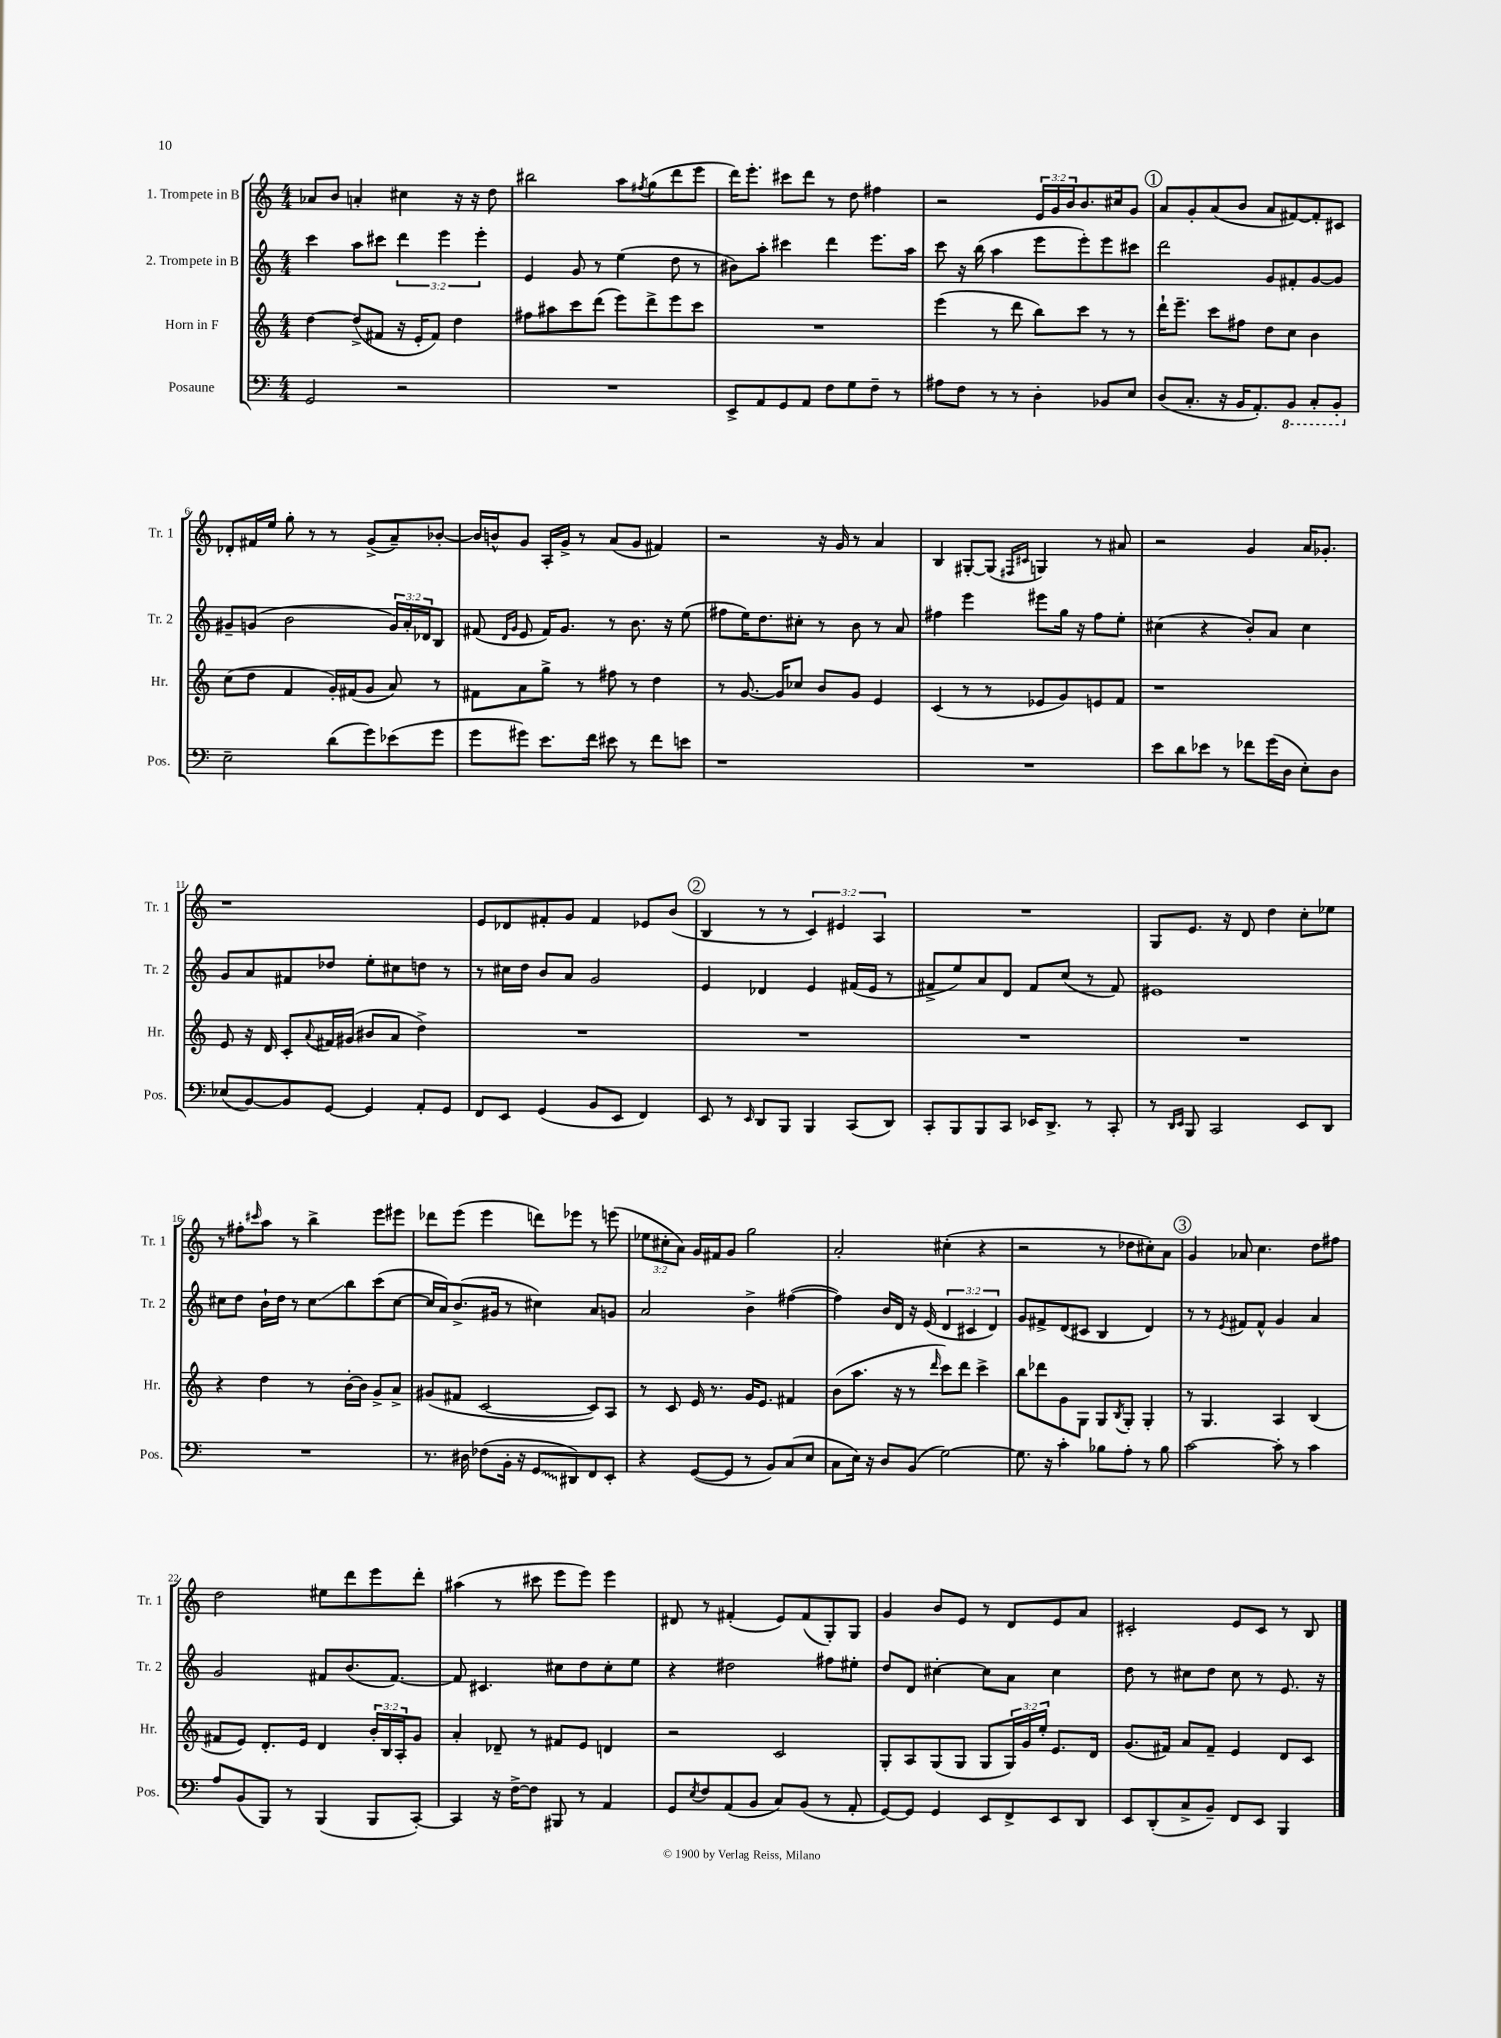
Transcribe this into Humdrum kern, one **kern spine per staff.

**kern	**kern	**kern	**kern
*staff4	*staff3	*staff2	*staff1
*clefF4	*clefG2	*clefG2	*clefG2
*k[]	*k[]	*k[]	*k[]
*M4/4	*M4/4	*M4/4	*M4/4
2GG	[4dd	4ccc	8a-
.	.	.	8b
.	(8dd^]	8aa	4a'
.	8f#	8ccc#	.
2r	16r	6ddd	4cc#
.	16e'	.	.
.	8f#)	.	.
.	.	6eee	.
.	4dd	.	16r
.	.	.	16r
.	.	6eee'	.
.	.	.	8dd
=	=	=	=
1r	8ff#	4e	2bb#
.	8aa#	.	.
.	8ccc	8g	.
.	(8ddd	8r	.
.	8eee)	(4ee	8aa
.	.	.	8qff#
.	8ddd^	.	(8gg
.	8eee	8dd	8ddd
.	8ccc	8r	8eee
=	=	=	=
8EE^	1r	8b#)	16ddd)
.	.	.	8.eee'
8AA	.	8aa'	.
8GG	.	4ccc#	8ccc#
8AA	.	.	8ddd
8F	.	4ddd	8r
8G	.	.	8dd
8F~	.	8.eee	4ff#
8r	.	.	.
.	.	16aa	.
=	=	=	=
8A#	(4eee	8ccc	2r
8F	.	16r	.
.	.	(16bb	.
8r	8r	4aa	.
8r	8ddd	.	.
4D'	8bb)	8eee	24e
.	.	.	24g
.	.	.	24b
.	8ccc	8eee')	8.b
8BB-	8r	8eee	.
.	.	.	16cc#
8E	8r	8ccc#	8g
=	=	=	=
(8D	16ddd`	2ddd	8a
.	8.eee~	.	.
8.C'	.	.	8g'
.	8ccc	.	(8a
16r	.	.	.
16BB	8ff#	.	8b
8.AA')	.	.	.
.	8dd	8g	8a
8BBB	8cc	8f#'	[8f#)
8CC'	4b	[8g	8f#']
8BBB'	.	8g]	8c#
=	=	=	=
2E~	(8cc	8g#~	8d-'
.	8dd	(8g	16f#
.	.	.	16ee
.	4f	2b	8gg'
.	.	.	8r
(8d	16g')	.	8r
.	(16f#	.	.
8g)	8g	.	(8g^
(8e-	8a)	24g)	8a~)
.	.	24a'	.
.	.	24d-	.
8g	8r	8B	[8b-'
=	=	=	=
8g	8f#	(8f#	16b-]
.	.	.	16b^^
.	.	16qqd	.
.	.	16qqg	.
8g#)	8a	8e	8g
8.e	8gg^	16f#)	16A'
.	.	8.g	16g^
.	8r	.	8r
16f	.	.	.
8e#	8ff#	8r	(8a
8r	8r	8.b	8g
8f	4dd	.	4f#)
.	.	16r	.
8e	.	(8ee	.
=	=	=	=
1r	8r	8ff#	2r
.	[8.g	16ee)	.
.	.	8.dd	.
.	16g]	.	.
.	8cc-	8cc#'	.
.	8b	8r	16r
.	.	.	16g
.	8g	8b	8r
.	4e	8r	4a
.	.	8a	.
=	=	=	=
1r	(4c	4ff#	4B
.	8r	4eee	[8G#'
.	8r	.	(8G#]
.	.	.	16qqF#
.	.	.	16qqc#
.	8e-	8eee#	4G)
.	8g)	16gg	.
.	.	16r	.
.	8e	8ff#	8r
.	8f	8ee'	8a#
=	=	=	=
8e	1r	(4cc#	2r
8d	.	.	.
8e-	.	4r	.
8r	.	.	.
8f-	.	8b')	4g
(16g	.	8a	.
16D	.	.	.
8E')	.	4cc#	16a
.	.	.	8.g-'
8D	.	.	.
=	=	=	=
(8E-	8e	8g	1r
[8BB)	16r	8a	.
.	16d	.	.
8BB]	8c'	8f#	.
.	8qqa	.	.
[8GG	16f#	8dd-	.
.	(16g#	.	.
4GG]	8b#	8ee'	.
.	8a	8cc#	.
8AA'	4dd^)	8dd	.
8GG	.	8r	.
=	=	=	=
8FF	1r	8r	8e
8EE	.	16cc#	8d-
.	.	16dd	.
(4GG	.	8b	8f#'
.	.	8a	8g
8BB	.	2g	4f#
8EE	.	.	.
4FF)	.	.	8e-
.	.	.	(8b
=	=	=	=
8EE	1r	4e	4B
8r	.	.	.
16qqEE	.	.	.
8DD	.	4d-	8r
8BBB	.	.	8r
4BBB	.	4e	6c)
.	.	.	6e#
(8CC	.	(16f#	.
.	.	16e	.
.	.	.	6A
8DD)	.	8r	.
=	=	=	=
8CC'	1r	8f#^	1r
8BBB	.	8ee)	.
8BBB	.	8a	.
8CC	.	8d	.
16EE-	.	8f#	.
8.DD^	.	.	.
.	.	(8cc	.
8r	.	8r	.
8CC'	.	8f#)	.
=	=	=	=
8r	1r	1e#	8G
16qqDD	.	.	.
16qqEE	.	.	.
8BBB	.	.	8.e
2CC	.	.	.
.	.	.	16r
.	.	.	8d
.	.	.	4dd
8EE	.	.	8cc'
8DD	.	.	8ee-
=	=	=	=
1r	4r	8cc#	8r
.	.	8dd	8ff#'
.	.	.	16qqccc#
.	4dd	16b`	8aa
.	.	16dd	.
.	.	8r	8r
.	8r	8cc#	4bb^
.	[16b'	8bb	.
.	16b]	.	.
.	8g^	(8ccc	8eee
.	8a^	[8cc#	8eee#
=	=	=	=
8.r	(8g#	16cc#]	8ddd-
.	.	16a)	.
.	8f#	(8.b^	(8eee
16D#	.	.	.
(8F-	[2c	.	4eee
.	.	16g#	.
16BB'	.	8r	.
16r	.	.	.
8GG	.	4cc#)	8ddd)
8DD#)	.	.	8eee-
8FF	8c])	8a	8r
8EE'	8A	8g	(8eee
=	=	=	=
4r	8r	2a	12ee-
.	.	.	12cc#'
.	8c	.	.
.	.	.	12a)
([8GG	16e	.	16g
.	8.r	.	16f#
8GG]	.	.	8g
8r	16g	4b^	2gg
.	8.e	.	.
8BB)	.	.	.
(8C	4f#	([4ff#	.
8E	.	.	.
=	=	=	=
8C	(8b	4ff#])	2a'
16E)	8.aa	.	.
16r	.	.	.
8D	.	16b	.
.	16r	16d	.
(8BB	8r	16r	.
.	.	(16e	.
.	16qqddd	.	.
[2G)	8ccc)	6d	(4cc#'
.	8ddd	.	.
.	.	6c#	.
.	4ccc^	.	4r
.	.	6d)	.
=	=	=	=
8.G]	8bb	8g	2r
.	8ddd-	8f#^	.
16r	.	.	.
4c'	8g	(8d	.
.	8G	8c#	.
8B-	8G	4B	8r
.	8qB	.	.
8A'	8G'	.	8dd-
8r	4G'	4d)	8cc#')
8B-	.	.	8a
=	=	=	=
[2c	8r	8r	4g
.	4.G	8r	.
.	.	8qe	.
.	.	8f#	8a-
.	.	8f#^^	4.cc
8c']	4A	4g	.
8r	.	.	.
4c	(4B	4a	8dd
.	.	.	8ff#
=	=	=	=
8A	8f#	2g	2dd
(8BB	8e)	.	.
8BBB)	8.d'	.	.
8r	.	.	.
.	16e	.	.
(4BBB	4d	8f#	8ee#
.	.	(8.b	8ddd
8BBB	24b'	.	8eee
.	24B	.	.
.	.	[8.f#)	.
.	24A'	.	.
[8CC')	8g	.	8ddd'
=	=	=	=
4CC]	4a'	8f#]	(4aa#
.	.	4.c#	.
16r	8d-~	.	8r
[16F^	.	.	.
8F]	8r	.	8ccc#
8BBB#	8f#	8cc#	8eee
8r	8e	8dd	8eee)
4AA	4d	8cc#'	4eee
.	.	8ee	.
=	=	=	=
8GG	2r	4r	8d#
8qE	.	.	.
8F	.	.	8r
(8AA	.	2dd#	(4f#'
8BB	.	.	.
8C)	2c	.	8e)
(8BB	.	.	(8f#
8r	.	8ff#	8G')
8AA'	.	8ee#'	8G
=	=	=	=
[8GG)	8G'	8dd	4g
8GG]	8A	8d	.
4GG	(8G	[4cc#'	8b
.	8G	.	8e
8EE	8G	8cc#]	8r
8FF^	24G)	8a	8d
.	24g	.	.
.	24ee'	.	.
8EE	8.e	4cc#	8e
8DD	.	.	8a
.	16d	.	.
=	=	=	=
8EE	(8.g	8dd	2c#'
(8DD'	.	8r	.
.	16f#)	.	.
8C^	8a	8cc#	.
8BB~)	8f#~	8dd	.
8FF	4e	8cc#	8e
8EE	.	8r	8c#
4BBB	8d	8.e	8r
.	8c	.	8B
.	.	16r	.
==	==	==	==
*-	*-	*-	*-
